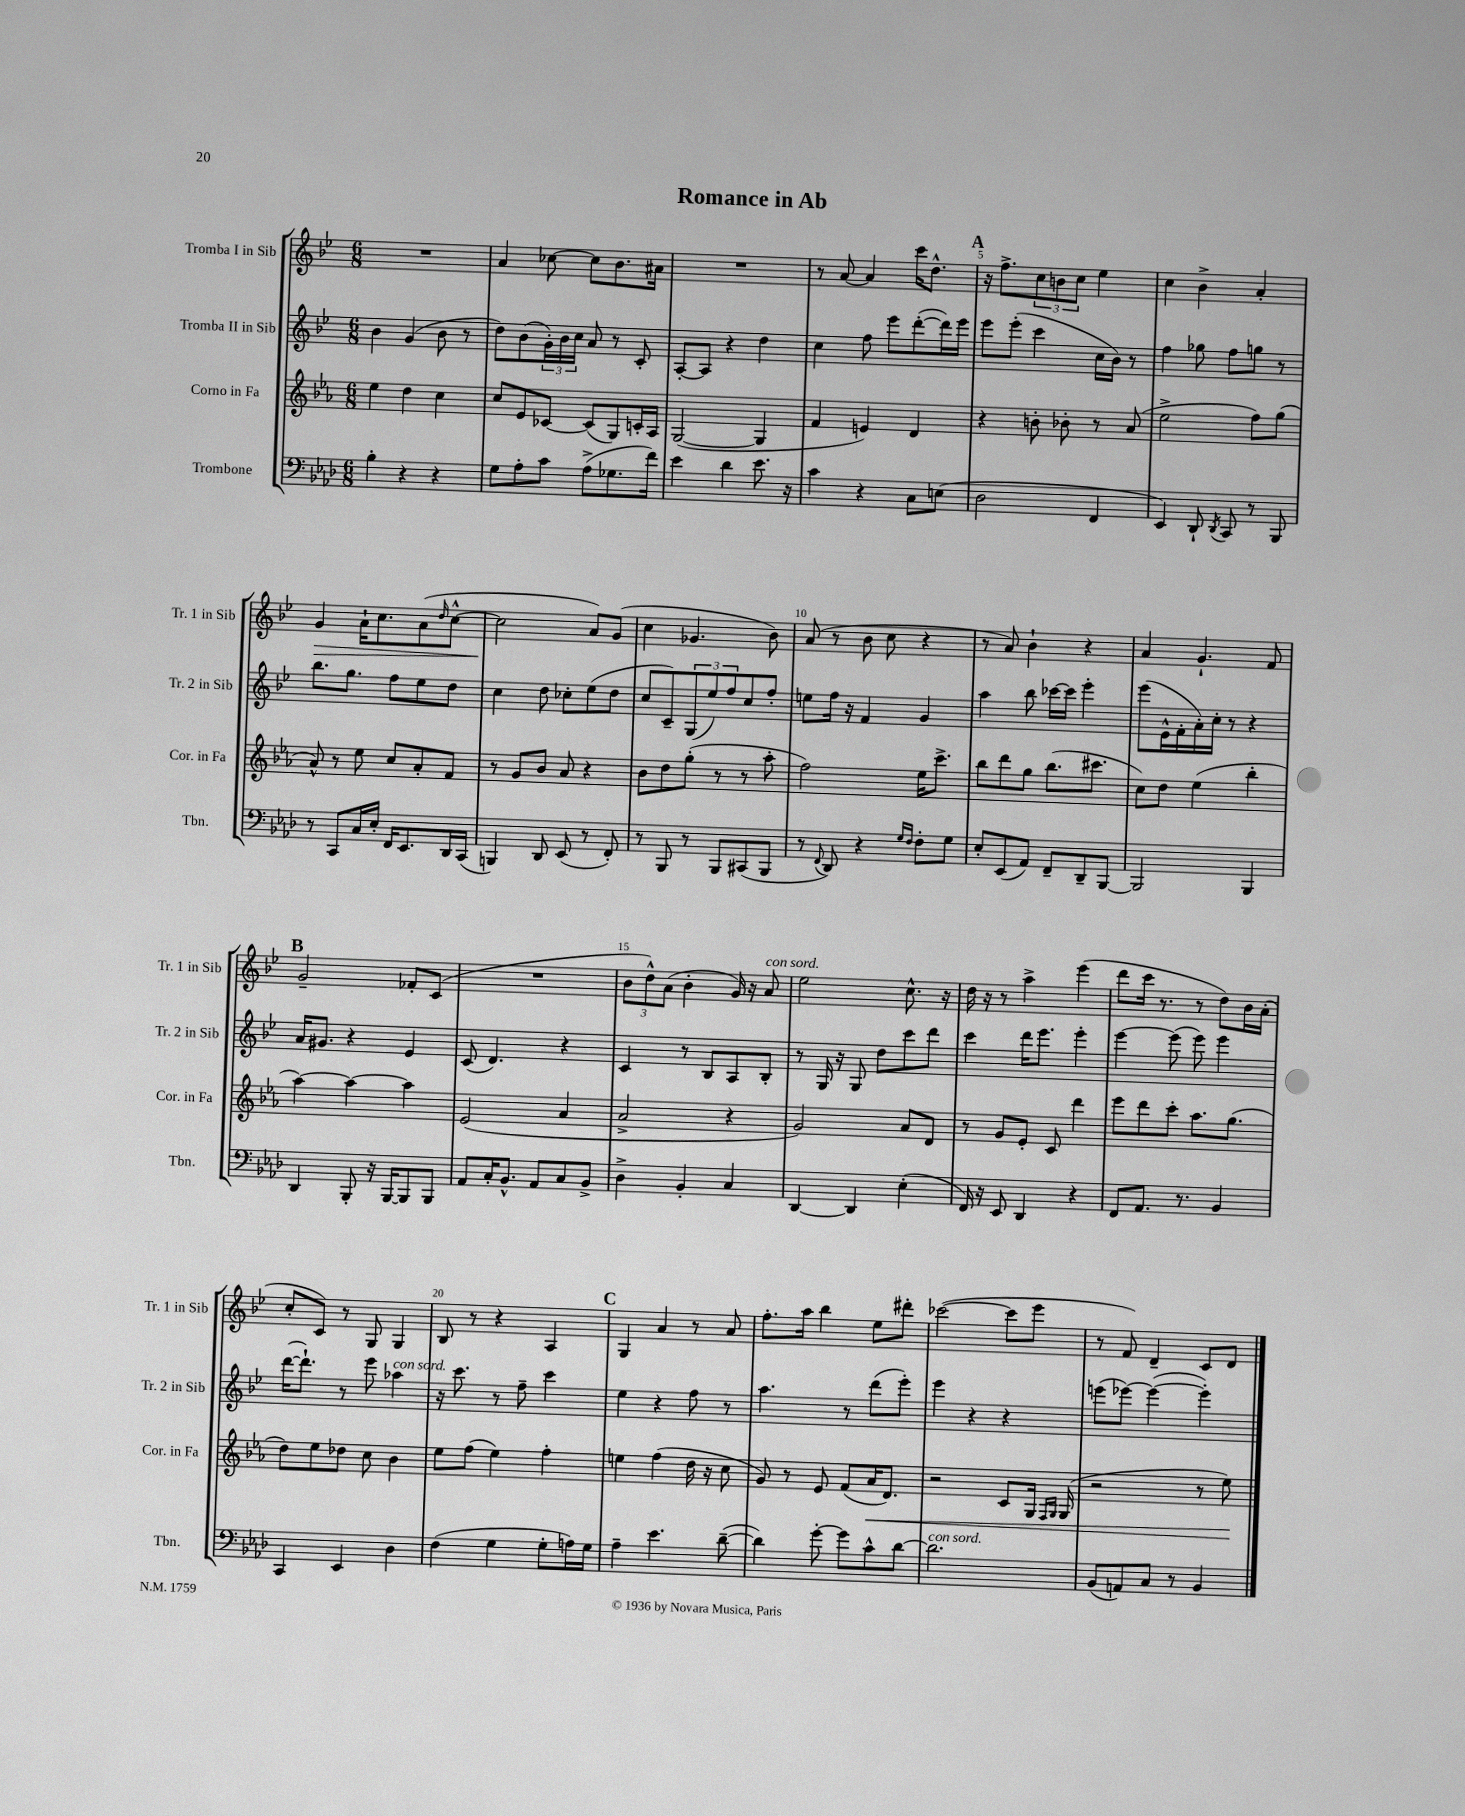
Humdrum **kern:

**kern	**kern	**dynam	**kern	**kern	**dynam
*part4	*part3	*part3	*part2	*part1	*part1
*staff4	*staff3	*staff3	*staff2	*staff1	*staff1
*I"Trombone	*I"Corno in Fa	*	*I"Tromba II in Sib	*I"Tromba I in Sib	*
*I'Tbn.	*I'Cor. in Fa	*	*I'Tr. 2 in Sib	*I'Tr. 1 in Sib	*
*clefF4	*clefG2	*	*clefG2	*clefG2	*
*k[b-e-a-d-]	*k[b-e-a-]	*	*k[b-e-]	*k[b-e-]	*
*M6/8	*M6/8	*	*M6/8	*M6/8	*
=1	=1	=1	=1	=1	=1
4B-'\	4ee-\	.	4b-\	2.r	.
4r	4dd\	.	(4g/	.	.
4r	4cc\	.	8b-\	.	.
.	.	.	8r	.	.
=2	=2	=2	=2	=2	=2
8G\L	8cc/L	.	8dd\L)	4a/	.
8A-'\	8e-/	.	(8b-\	.	.
8c\J	[8c-X/J	.	24g'\L)	[8cc-X\	.
.	.	.	24b-\	.	.
.	.	.	24cc\JJ	.	.
(8A-^\L	(8c-/L]	.	8a/	8cc-\L]	.
8.G-X\	8G/)	.	8r	8.b-\	.
.	16cn'/L	.	8c'/	.	.
16f\Jk)	16A-/JJ	.	.	16a#X\Jk	.
=3	=3	=3	=3	=3	=3
4e-\	([2G/	.	[8A'/L	2.r	.
.	.	.	8A/J]	.	.
4d-\	.	.	4r	.	.
8.e-\	4G/]	.	4dd\	.	.
16r	.	.	.	.	.
=4	=4	=4	=4	=4	=4
4c\	4f/	.	4cc\	8r	.
.	.	.	.	[8a/	.
4r	4en/)	.	8ff\	4a/]	.
.	.	.	8eee-\L	.	.
8C\L	4d/	.	([8ddd'\	16ccc\KL	.
.	.	.	.	8.dd^^\J	.
(8En\J	.	.	16ddd\L])	.	.
.	.	.	16eee-\JJ	.	.
!!LO:REH:place=s1:t=A
=5	=5	=5	=5	=5	=5
2D-\	4r	.	8eee-\L	16r	.
.	.	.	.	8.ff^\L	.
.	.	.	(8eee-'\J	.	.
.	8bn'\	.	4ccc\	12cc\	.
.	.	.	.	12bn\	.
.	8b-X'\	.	.	.	.
.	.	.	.	12cc\J	.
4FF/	8r	.	16cc\LL	4ee-\	.
.	.	.	16b-\JJ)	.	.
.	(8a-/	.	8r	.	.
=6	=6	=6	=6	=6	=6
4EE-/)	2ee-^\	.	4ff\	4cc\	.
8DD-`/	.	.	8gg-X\	4b-^\	.
8qDD-/	.	.	.	.	.
8CC/	.	.	8ff\L	.	.
8r	8ff\L)	.	8ggn\J	4a'/	.
8BBB-/	(8gg\J	.	8r	.	.
!!LO:LB:g=z
=7	=7	=7	=7	=7	=7
!	!	!	!	!	!LO:HP:b
8r	8a-^^/)	.	8.bb-\L	4g/	>
8CC/L	8r	.	.	.	.
.	.	.	8.gg\J	.	.
16C/L	8ee-\	.	.	16a`\KL	.
16E-'/JJ	.	.	.	8.cc\	.
16FF/KL	8cc/L	.	8ff\L	.	.
8.EE-/	.	.	.	.	.
.	8a-'/	.	8ee-\	(8a\	.
.	.	.	.	16qqdd/	.
16DD-/L	8f/J	.	8dd\J	[8cc^^\J	.
(16CC/JJ	.	.	.	.	.
=8	=8	=8	=8	=8	=8
4BBBn/)	8r	.	4cc\	2cc\]	.
.	8g/L	.	.	.	.
8DD-/	8b-/J	.	8dd\	.	.
(8EE-/	8a-/	.	8cc-X'\L	.	.
8r	4r	.	(8ee-\	8a/L)	]
8FF'/)	.	.	8dd\J	(8g/J	.
=9	=9	=9	=9	=9	=9
8r	8b-\L	.	8cc/L	4cc\	.
8BBB-/	8dd\	.	8c~/)	.	.
8r	(8gg'\J	.	(12G/	4.g-X/	.
.	.	.	12ee-/)	.	.
8BBB-/L	8r	.	.	.	.
.	.	.	12ff/	.	.
(8CC#X/	8r	.	8cc/	.	.
8BBB-/J	8aa-'\	.	8ff'/J	8b-\)	.
=10	=10	=10	=10	=10	=10
8r	2ff\)	.	8een\L	(8a/	.
8qqFF/	.	.	.	.	.
8DD-/)	.	.	16ff\Jk	8r	.
.	.	.	16r	.	.
4r	.	.	4f/	8b-\	.
.	.	.	.	8cc\	.
16qqG/LL	.	.	.	.	.
16qqF/JJ	.	.	.	.	.
8F'\L	16ee-\KL	.	4g/	4r	.
.	8.ccc^\J	.	.	.	.
8G\J	.	.	.	.	.
=11	=11	=11	=11	=11	=11
8E-'/L	8bb-\L	.	4aa\	8r	.
(8EE-/	8ddd\	.	.	8a/)	.
8AA-/J)	8gg\J	.	8bb-\	4b-`\	.
8FF~/L	(8.bb-\L	.	[16ccc-X\LL	.	.
.	.	.	16ccc-\JJ]	.	.
8DD-~/	.	.	4eee-'\	4r	.
.	8.ccc#X\J	.	.	.	.
[8BBB-/J	.	.	.	.	.
=12	=12	=12	=12	=12	=12
2BBB-/]	8cc\L)	.	(8eee-\L	4a/	.
.	8dd\J	.	16e-^^\L	.	.
.	.	.	16f'\	.	.
.	(4ee-\	.	16a'\)	4.g`/	.
.	.	.	16cc'\JJ	.	.
.	.	.	8r	.	.
4BBB-/	4bb-'\	.	4r	.	.
.	.	.	.	8f/	.
!!LO:LB:g=z
!!LO:REH:place=s1:t=B
=13	=13	=13	=13	=13	=13
4DD-/	[4aa-\)	.	16a/KL	2g~/	.
.	.	.	8.g#X/J	.	.
8BBB-'/	4aa-\_	.	4r	.	.
16r	.	.	.	.	.
[16BBB-/KL	.	.	.	.	.
8BBB-/]	4aa-\]	.	4e-/	8f-X'/L	.
8BBB-/J	.	.	.	(8c/J	.
=14	=14	=14	=14	=14	=14
8AA-/L	(2e-/	.	(8c/	2.r	.
16C'/K	.	.	4.d/)	.	.
8.BB-^^/J	.	.	.	.	.
8AA-/L	.	.	.	.	.
8C/	4a-/	.	4r	.	.
8BB-^/J	.	.	.	.	.
=15	=15	=15	=15	=15	=15
4D-^\	2a-^/	.	4c/	12b-\L	.
.	.	.	.	12dd^^\)	.
.	.	.	.	(12a\J	.
4BB-'/	.	.	8r	4b-'\	.
.	.	.	8B-/L	.	.
4C/	4r	.	8A/	16g/)	.
.	.	.	.	16r	.
!	!	!	!	!LO:TX:a:i:t=con sord.	!
.	.	.	8B-'/J	8a/	.
=16	=16	=16	=16	=16	=16
[4DD-/	2g/)	.	8r	2ee-\	.
.	.	.	16G/	.	.
.	.	.	16r	.	.
4DD-/]	.	.	8G/	.	.
.	.	.	8dd\L	.	.
(4E-'\	8a-/L	.	8ccc\	8.cc^^\	.
.	8d/J	.	8ddd\J	.	.
.	.	.	.	16r	.
=17	=17	=17	=17	=17	=17
16FF/)	8r	.	4ccc\	16dd\	.
16r	.	.	.	16r	.
8EE-/	8g/L	.	.	8r	.
4DD-/	8e-'/J	.	16ddd\KL	4aa^\	.
.	.	.	8.eee-\J	.	.
.	8c/	.	.	.	.
4r	4ddd\	.	4eee-'\	(4eee-\	.
=18	=18	=18	=18	=18	=18
8FF/L	8eee-\L	.	[4eee-\	8ddd\L	.
8.AA-/J	8ddd\	.	.	16ccc\Jk	.
.	.	.	.	8.r	.
.	8ccc'\J	.	(8eee-\]	.	.
8.r	.	.	.	.	.
.	8.aa-\L	.	8eee-\)	8r	.
4BB-/	.	.	4eee-\	8dd\L)	.
.	(8.gg\J	.	.	.	.
.	.	.	.	16b-\L	.
.	.	.	.	(16a'\JJ	.
!!LO:LB:g=z
=19	=19	=19	=19	=19	=19
4CC/	8dd\L)	.	([16ddd\KL	8cc'/L	.
.	.	.	8.ddd`\J])	.	.
.	8ee-\	.	.	8c/J)	.
4EE-/	8dd-X\J	.	8r	8r	.
.	8cc\	.	8eee-\	8G/	.
!	!	!	!LO:TX:a:i:t=con sord.	!	!
4D-\	4b-\	.	4aa-X\	4G/	.
=20	=20	=20	=20	=20	=20
(4F\	8ee-\L	.	16r	8B-/	.
.	.	.	8.ccc\	.	.
.	(8ff\J	.	.	8r	.
4G\	4ee-\)	.	8r	4r	.
.	.	.	8ff~\	.	.
8G'\L	4ff'\	.	4ccc\	4A/	.
16An\L)	.	.	.	.	.
16G\JJ	.	.	.	.	.
!!LO:REH:place=s1:t=C
=21	=21	=21	=21	=21	=21
4A-~\	4een\	.	4ee-\	4G/	.
4.e-\	(4ff\	.	4r	4a/	.
.	16dd\	.	8ff\	8r	.
.	16r	.	.	.	.
([8d-~\	8cc\	.	8r	8a/	.
=22	=22	=22	=22	=22	=22
4d-\])	8g/)	.	4.aa\	8.ff'\L	.
.	8r	.	.	.	.
.	.	.	.	16aa\Jk	.
[8g'\	8e-/	.	.	4bb-\	.
8g\L]	(8f/L	.	8r	.	.
!	!	!LO:HP:b	!	!	!
8c^^\	16a-/K	<	(8ddd\L	8ee-\L	.
.	8.d/J)	.	.	.	.
[8d-\J	.	.	8eee-'\J)	8ddd#X'\J	.
=23	=23	=23	=23	=23	=23
!LO:TX:a:i:t=con sord.	!	!	!	!	!
2.d-\]	2r	.	4eee-\	([2ccc-X\	.
.	.	.	4r	.	.
.	8c/L	.	4r	8ccc-\L]	.
.	16G/Jk	.	.	8eee-\J	.
.	16qqF/LL	.	.	.	.
.	16qqG/JJ	.	.	.	.
.	(16G/	.	.	.	.
=24	=24	=24	=24	=24	=24
(8BB-/L	2r	.	(8eeen\L	8r	.
8AAn/)	.	.	[8eee-X\J)	8f/)	.
8C/J	.	.	(4eee-\_	4d~/	.
8r	.	.	.	.	.
4BB-/	8r	.	4eee-'\])	8c/L	.
.	8ee-\)	.	.	8d/J	.
.	.	[	.	.	.
==	==	==	==	==	==
*-	*-	*-	*-	*-	*-
